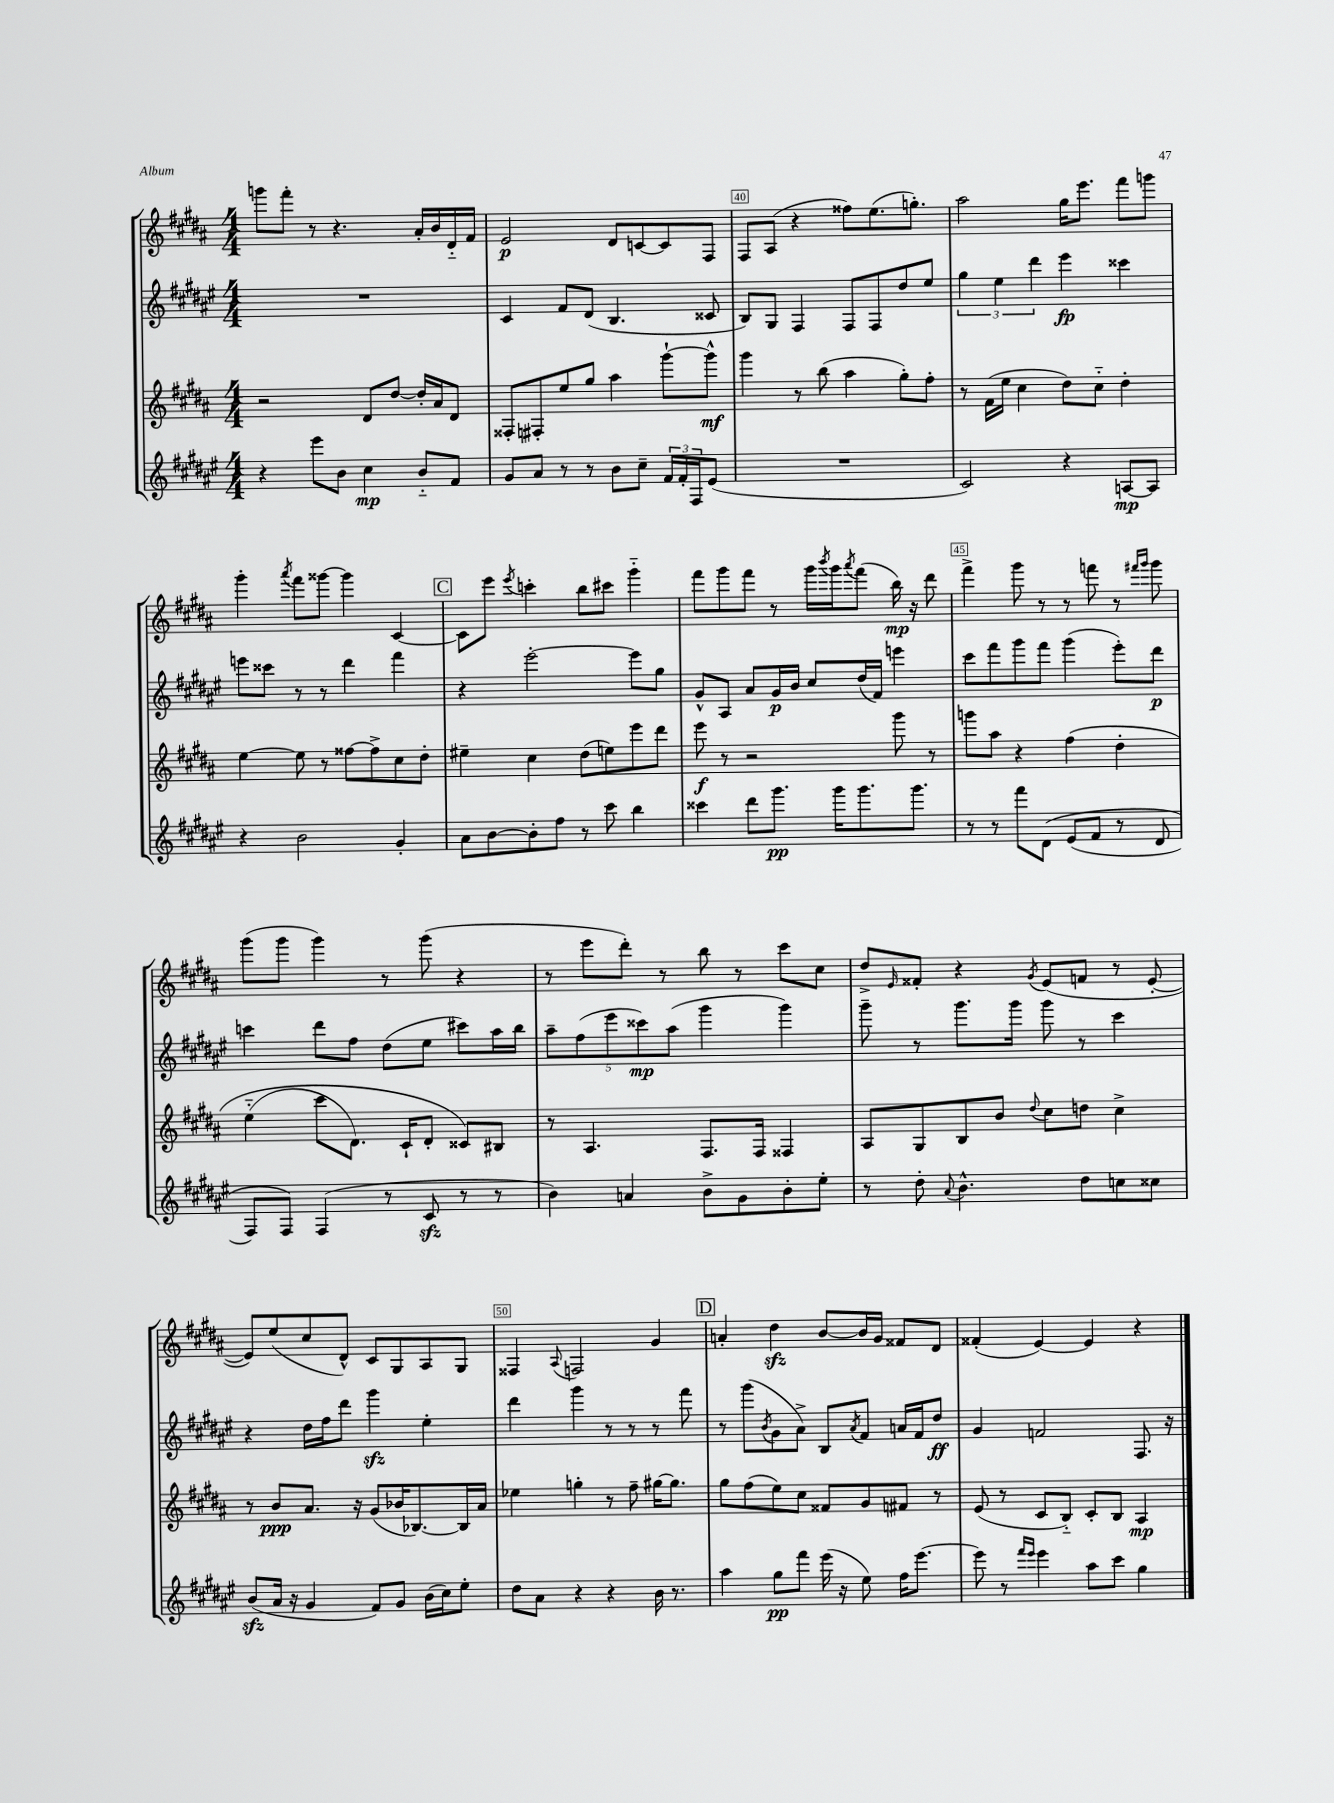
<<
\new StaffGroup <<
\new Staff = "s0" {
    \clef treble \key b \major \numericTimeSignature \time 4/4
    g'''8 fis'''8-. r8 r4. ais'16-. b'16 dis'16-_ fis'16 |
    e'2\p dis'8 c'8~ c'8 fis8 |
    fis8 ais8( r4 fisis''8) e''8.( g''8.-.) |
    ais''2 gis''16 e'''8. fis'''8 g'''8 |
    gis'''4-. \acciaccatura { ais'''8 } fis'''8 gisis'''8~ gisis'''4 cis'4~ |
    \mark \markup { \box "C" } cis'8 e'''8 \acciaccatura { e'''8 } c'''4-. b''8 cis'''8 gis'''4-_ |
    fis'''8 gis'''8 fis'''8 r8 gis'''16 \acciaccatura { b'''8 } gis'''16 \acciaccatura { ais'''8 } fis'''8( b''16\mp) r16 dis'''8 |
    fis'''4-> gis'''8 r8 r8 f'''8 r8 \grace { fis'''16 gis'''16 } gis'''8 |
    gis'''8( gis'''8 gis'''4) r8 gis'''8( r4 |
    r8 e'''8 dis'''8-.) r8 b''8 r8 cis'''8 cis''8 |
    dis''8-> \grace { e'16 } fisis'8-. r4 \acciaccatura { gis'8 } e'8( f'8 r8 e'8~-. |
    e'8) e''8( cis''8 dis'8-^) cis'8 gis8 ais8 gis8 |
    fisis4 \appoggiatura { ais8 } f2 gis'4 |
    \mark \markup { \box "D" } a'4-. dis''4\sfz b'8~ b'16 gis'16 fisis'8 dis'8 |
    fisis'4-.( e'4~) e'4 r4 \bar "|." |
}
\new Staff = "s1" {
    \clef treble \key fis \major \numericTimeSignature \time 4/4
    R1 |
    cis'4 fis'8 dis'8( b4. cisis'8 |
    b8) gis8 fis4 fis8 fis8 dis''8 eis''8 |
    \tuplet 3/2 { gis''4 eis''4 dis'''4 } eis'''4\fp cisis'''4 |
    e'''8 cisis'''8 r8 r8 dis'''4 fis'''4 |
    \mark \markup { \box "C" } r4 eis'''2~-. eis'''8 gis''8 |
    gis'8-^ ais8 ais'8 gis'16\p b'16 cis''8 dis''16( fis'16) e'''4 |
    cis'''8 fis'''8 gis'''8 fis'''8 gis'''4( eis'''8-.) dis'''8\p |
    c'''4 dis'''8 fis''8 dis''8( eis''8 cis'''8) ais''16 b''16 |
    \tuplet 5/4 { ais''8-- fis''8( eis'''8 cisis'''8\mp) ais''8( } gis'''4 gis'''4) |
    gis'''8-- r8 gis'''8. gis'''16 gis'''8 r8 cis'''4 |
    r4 dis''16 fis''16 dis'''8 gis'''4\sfz eis''4-. |
    dis'''4 gis'''4 r8 r8 r8 fis'''8 |
    \mark \markup { \box "D" } r8 gis'''8( \acciaccatura { b'8 } gis'8 ais'8->) b8 \acciaccatura { ais'8 } fis'8 a'16 fis'16 dis''8\ff |
    gis'4 f'2 fis8. r16 \bar "|." |
}
\new Staff = "s2" {
    \clef treble \key b \major \numericTimeSignature \time 4/4
    r2 dis'8 dis''8~ dis''16-. ais'16 dis'8 |
    fisis8-. fis8-. e''8 gis''8 ais''4 gis'''8~-! gis'''8-^\mf |
    gis'''4 r8 b''8( ais''4 gis''8-.) fis''8-. |
    r8 fis'16( e''16 cis''4 dis''8) cis''8-_ dis''4-. |
    e''4~ e''8 r8 fisis''8~ fisis''8-> cis''8 dis''8-. |
    \mark \markup { \box "C" } eis''4-- cis''4 dis''8( e''8) e'''8 dis'''8 |
    e'''8\f r8 r2 gis'''8 r8 |
    g'''8 ais''8 r4 fis''4\( dis''4-. |
    e''4-_( cis'''8 dis'8.) cis'16-! dis'8-. cisis'8\) bis8 |
    r8 ais4. fis8. fis16 fisis4 |
    ais8 gis8 b8 b'8 \appoggiatura { dis''8 } cis''8 d''8 cis''4-> |
    r8 b'8\ppp ais'8. r16 gis'8( bes'16 bes8.~) bes16 ais'16 |
    ees''4 g''4-. r8 fis''8-- gis''16~ gis''8. |
    \mark \markup { \box "D" } gis''8 fis''8( e''8) cis''8 fisis'8 gis'8 fis'8 r8 |
    e'8( r8 cis'8 b8-_) cis'8-. b8 ais4\mp \bar "|." |
}
\new Staff = "s3" {
    \clef treble \key fis \major \numericTimeSignature \time 4/4
    r4 eis'''8 b'8 cis''4\mp b'8-_ fis'8 |
    gis'8 ais'8 r8 r8 b'8 cis''8-- \tuplet 3/2 { fis'16 fis'16-. fis16 } eis'8( |
    R1 |
    cis'2) r4 a8~\mp a8 |
    r4 b'2 gis'4-. |
    \mark \markup { \box "C" } ais'8 b'8~ b'8-. fis''8 r8 cis'''8 b''4 |
    cisis'''4 dis'''8 gis'''8.\pp gis'''16 gis'''8. gis'''8. |
    r8 r8 fis'''8 dis'8\( eis'8( fis'8 r8 dis'8 |
    fis8) fis8\) fis4( r8 cis'8\sfz r8 r8 |
    b'4) a'4 b'8-> gis'8 b'8-. eis''8-. |
    r8 dis''8-. \appoggiatura { ais'8 } b'4.-^ dis''8 c''8 cisis''8 |
    b'8\sfz( ais'16 r16 gis'4 fis'8) gis'8 b'16( cis''16) eis''8-. |
    dis''8 ais'8 r4 r4 b'16 r8. |
    \mark \markup { \box "D" } ais''4 gis''8\pp fis'''8 eis'''16( r16 eis''8) fis''16 eis'''8.~ |
    eis'''8 r8 \grace { fis'''16 eis'''16 } eis'''4 ais''8 cis'''8 gis''4 \bar "|." |
}
>>
>>
\layout { \context { \Score currentBarNumber = #38 \override BarNumber.break-visibility = ##(#f #t #t) barNumberVisibility = #(every-nth-bar-number-visible 5) \override BarNumber.stencil = #(make-stencil-boxer 0.1 0.3 ly:text-interface::print) } }
